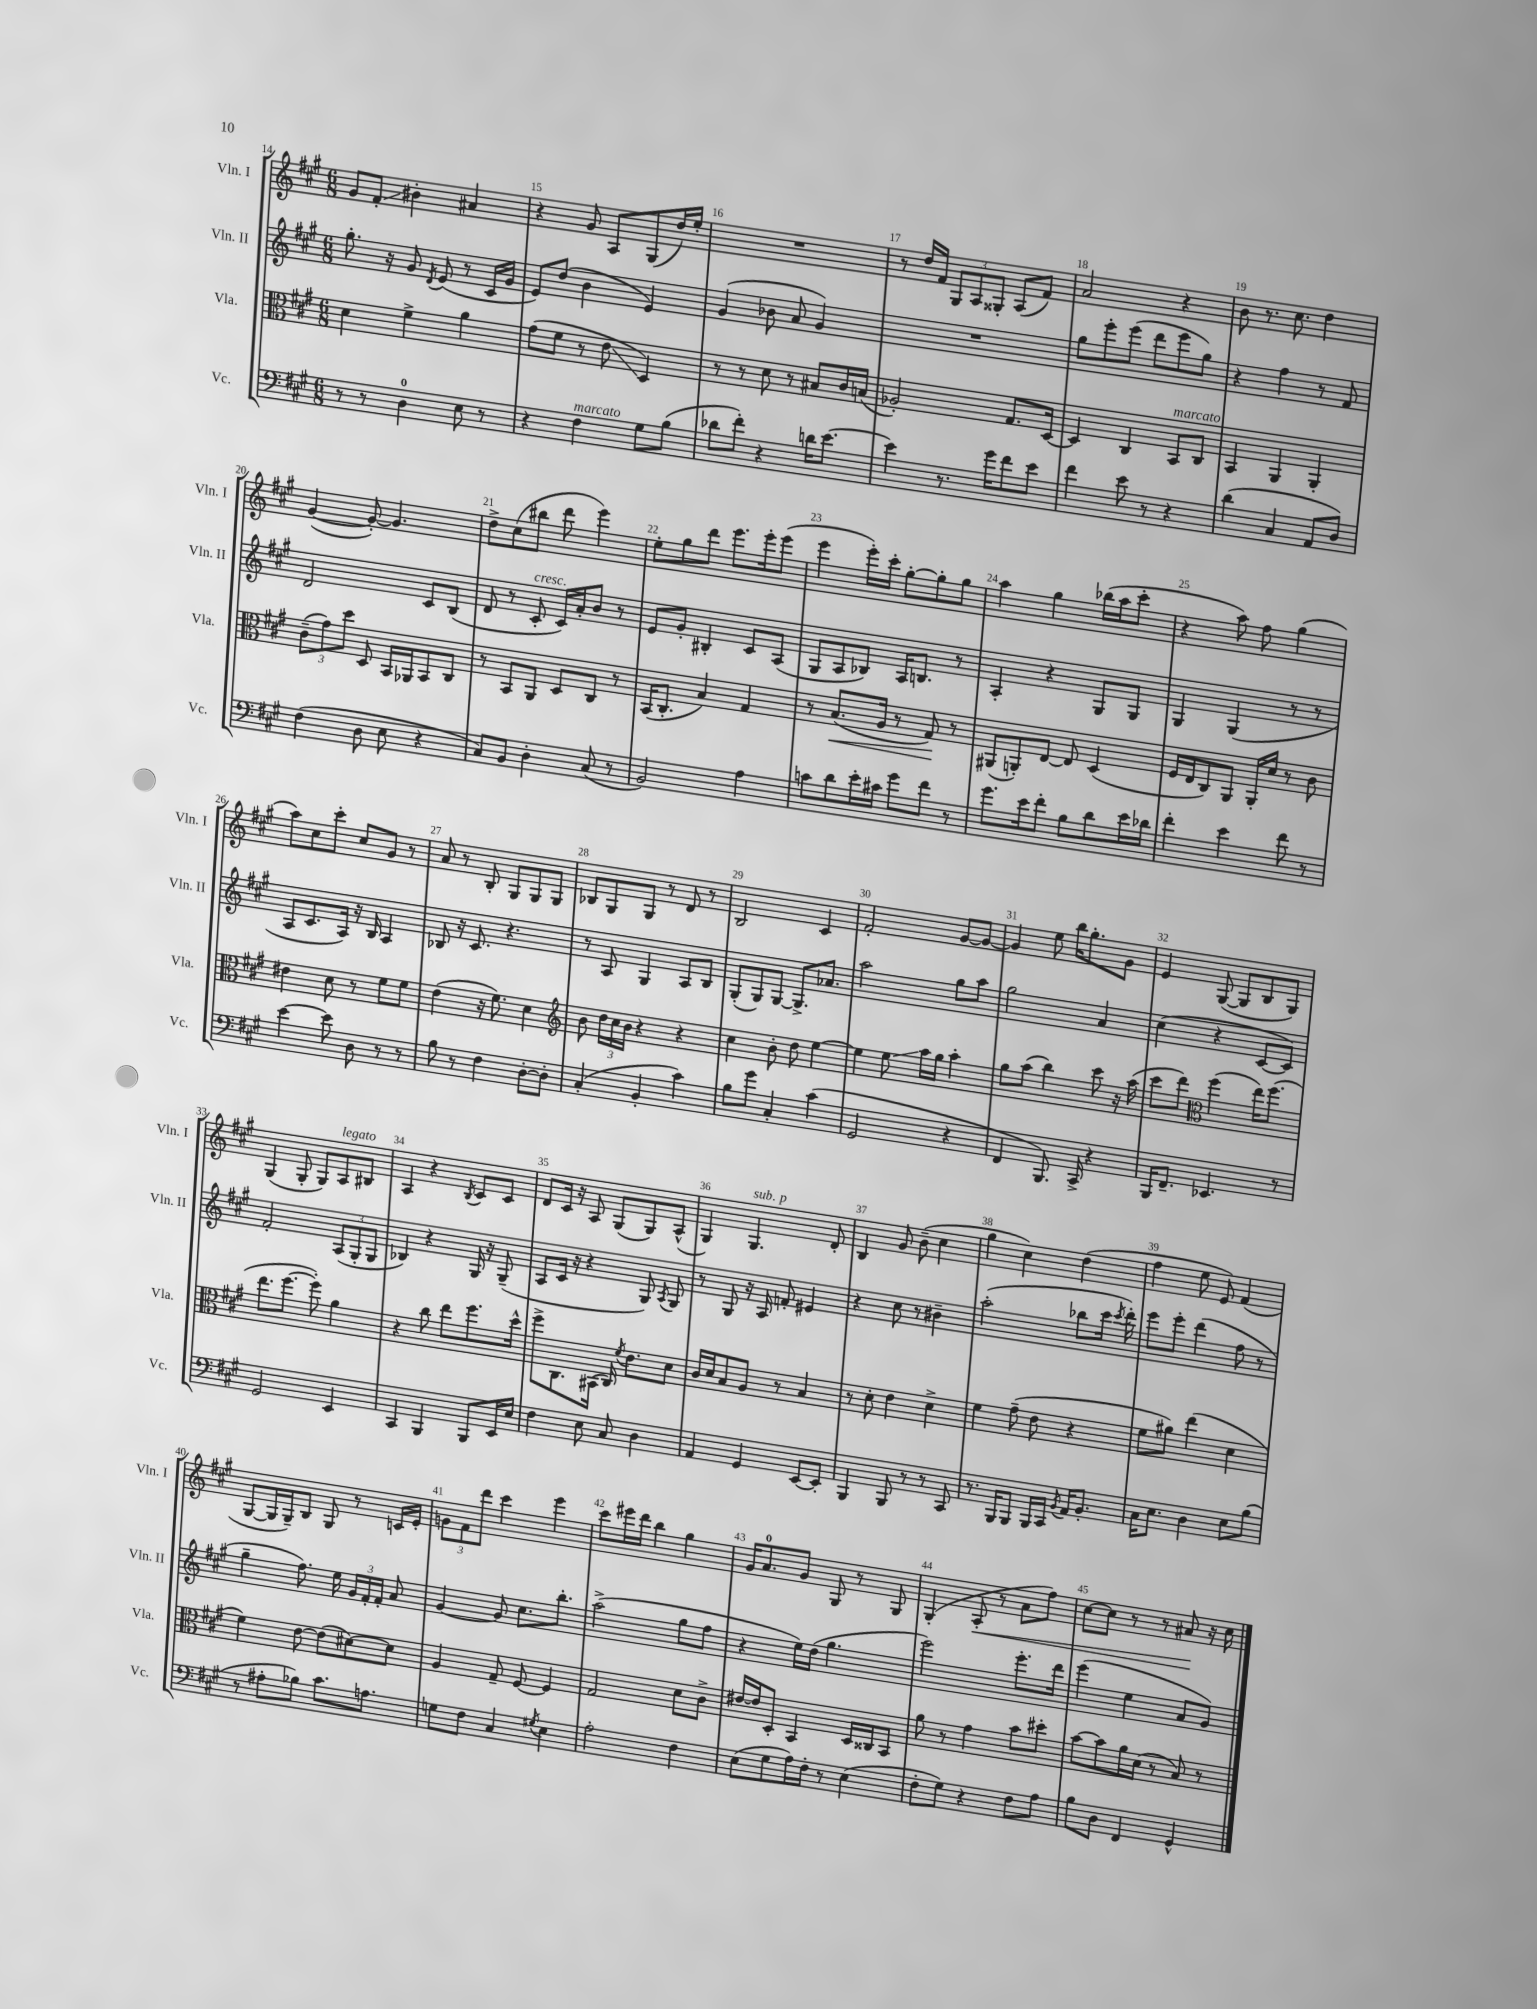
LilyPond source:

<<
\new StaffGroup <<
\new Staff = "s0" \with { instrumentName = "Vln. I" shortInstrumentName = "Vln. I" } {
    \clef treble \key a \major \numericTimeSignature \time 6/8
    \autoBeamOff gis'8[ fis'8]-.\glissando bis'4-. ais'4 |
    r4 gis'8 a8[ gis8( d''16) e''16]-. |
    R2. |
    r8 d''16[ fis'16] \tuplet 3/2 { gis8[ a8 gisis8]-. } a8[( fis'8]) |
    a'2 r4 |
    b'8 r8. cis''8. d''4 |
    gis'4~( gis'8~-.) gis'4. |
    d''8[-> cis''8( bis''8] d'''8 e'''4) |
    e''8[-. gis''8 d'''8] e'''8.[ e'''16-. e'''8]( |
    e'''4 e'''16[-.) cis'''16]-. gis''8[~-. gis''8-. gis''8] |
    a''4 gis''4 bes''16[( a''16 cis'''8]-. |
    r4 a''8) fis''8 gis''4( |
    a''8[) cis''8 cis'''8]-. cis''8[ gis'8] r8 |
    a'8 r8 b8-. gis8[ gis8 gis8] |
    bes8[ gis8 gis8] r8 d'8 r8 |
    b2 cis'4 |
    fis'2-. gis'8[~ gis'8]~ |
    gis'4 e''8 b''16[ gis''8.-. gis'8] |
    e'4 gis8~( gis8[ b8 gis8]) |
    gis4( gis8-. gis8[) a8^\markup { \italic "legato" } bis8] |
    a4 r4 \acciaccatura { b8 } cis'8[ cis'8] |
    d'8[ cis'16] r16 a8 gis8[( gis8) a8]-^( |
    gis4) gis4.^\markup { \italic "sub. p" } d'8-. |
    b4 gis'8 b'8--( cis''4 |
    gis''4 cis''4) d''4( |
    fis''4 e''8 e'8) fis'4( |
    gis8[~ gis16 gis16--) b8] gis8 r8 c'16[ e'16]-. |
    \tuplet 3/2 { g'8[ fis'8 d'''8] } cis'''4 e'''4 |
    cis'''8[ eis'''16 d'''16] b''4 gis''4 |
    gis'16[ a'8.-0 gis'8] gis8 r8 gis8 |
    gis4-.( a8-.\< r8 a'8[ fis''8]) |
    cis''8[~ cis''8] r8 r8 ais'8\! r16 cis''16 \bar "|." |
}
\new Staff = "s1" \with { instrumentName = "Vln. II" shortInstrumentName = "Vln. II" } {
    \clef treble \key a \major \numericTimeSignature \time 6/8
    \autoBeamOff gis''8.-. r16 gis'8 \acciaccatura { d'8 } e'8( r8 cis'16[ gis'16] |
    e'8[) d''8]( b'4 e'4) |
    gis'4( bes'8 a'8 gis'4) |
    R2. |
    gis''8[ e'''8-. e'''8]( d'''8[ e'''8 gis''8]) |
    r4 fis''4 r8 fis'8 |
    d'2 cis'8[ b8]( |
    d'8 r8 cis'8-.^\markup { \italic "cresc." } cis'16[) a'16-. b'8] r8 |
    e'8[ gis'8]-. bis4-. cis'8[ a8]( |
    gis8[ a8 bes8]) a16[ b8.] r8 |
    a4-. r4 gis8[ gis8] |
    gis4 gis4( r8 r8 |
    a8[ cis'8. a16]) r16 b16 a4 |
    bes8 r16 cis'8. r4. |
    r8 a8 gis4 a8[ b8] |
    gis8[-.( gis8) gis8]~ gis8.[-> aes'8.] |
    a''2 gis''8[ a''8] |
    gis''2 a'4 |
    cis''4( r4 cis'8[~ cis'8]) |
    fis'2-. \tuplet 3/2 { a8[( gis8-. gis8] } |
    bes4) r4 gis16 r16 gis8--( |
    a8[ cis'16] r16 r4 gis8) \acciaccatura { a8 } gis8 |
    r8 gis8 r16 a16 f'8-. eis'4 |
    r4 cis''8 r8 bis'4-- |
    a''2-.( bes''8[ cis'''16] \acciaccatura { cis'''8 } d'''16-.) |
    e'''8[ e'''8]-. d'''4( fis''8 r8 |
    gis''4-- fis''8.) e''16 \tuplet 3/2 { gis'16[ fis'16-. fis'16]-. } a'8 |
    gis'4~ gis'8 cis''8.[ b''8.]-. |
    a''2->( gis''8[ fis''8] |
    r4 e''16[) d''16]( gis''4. |
    e'''2) e'''8.[-. d'''16] |
    e'''4( e''4 a'8[ gis'8]) \bar "|." |
}
\new Staff = "s2" \with { instrumentName = "Vla." shortInstrumentName = "Vla." } {
    \clef alto \key a \major \numericTimeSignature \time 6/8
    \autoBeamOff d'4 fis'4-> a'4 |
    gis'8[( fis'8] r8 e'8\glissando d4) |
    r8 r8 d'8 r8 bis8[ cis'16 b16]( |
    aes2-.) gis8.[ d16]~ |
    d4 cis4 b,8[^\markup { \italic "marcato" } cis8] |
    b,4 a,4 a,4-. |
    \tuplet 3/2 { cis'8[--( gis'8) d''8] } d8 b,16[ aes,16 b,8 cis8] |
    r8 b,8[ a,8] d8[ cis8] r8 |
    b,16[( cis8.]-. b4) gis4 |
    r8 b8.[\<( a16] r8 gis8\!) r8 |
    ais,8[( a,8-.) e8]~ e8 d4( |
    fis16[ e16 cis8) a,8] a,16[-. d'16] r8 cis'8 |
    eis'4 d'8 r8 fis'8[ fis'8] |
    e'4( r16 fis'8.) d'4 |
    \clef treble b'8 \tuplet 3/2 { d''16[ cis''16 b'16] } r4 r4 |
    cis''4 b'8-. d''8 e''4~ |
    e''4 e''8\glissando a''16[ gis''16] a''4-. |
    gis''8[ a''8]( b''4) cis'''8 r16 a''16( |
    cis'''8[ d'''8]) \clef alto fis''4( e''16[) fis''8.]( |
    e''8.[ fis''8.]~ fis''8-.) a'4 |
    r4 cis''8 e''8[ fis''8. d''16]-^ |
    fis''8[-> cis8. bis,16]( cis16) \acciaccatura { fis'8 } e'8.[ d'8] |
    cis'16[ d'16 b8 a8] r8 b4 |
    r8 d'8-. e'4 d'4-> |
    fis'4 gis'8--( e'8 r4 |
    fis'8[ ais'8]) e''4( d'4 |
    fis'4) e'8~ e'8[( dis'8~) dis'8] |
    a4 gis8-- fis8~ fis4 |
    gis2 d'8[ cis'8]-> |
    eis'16[~ eis'16 d8]-. b,4 d16[ cisis16 b,8] |
    a'8 r8 gis'4 b'8[ dis''8]-. |
    b'8[~ b'8 a'16 d'16]( r8 b8) r8 \bar "|." |
}
\new Staff = "s3" \with { instrumentName = "Vc." shortInstrumentName = "Vc." } {
    \clef bass \key a \major \numericTimeSignature \time 6/8
    \autoBeamOff r8 r8 d4-0 e8 r8 |
    r4 fis4^\markup { \italic "marcato" } gis8[ b8]( |
    des'8[ fis'8]-.) r4 d'16[ e'8.]~ |
    e'4 r8. gis'16[ fis'8 e'8] |
    fis'4 e'8 r8 r4 |
    d'4( cis4 a,8[ d8]) |
    fis4( d8 e8 r4 |
    cis8[) b,8] d4-. cis8( r8 |
    b,2) a4 |
    c'8[ d'8 e'16-. cis'16] gis'8[ fis'8] r8 |
    gis'8.[ e'16 fis'8]-. b8[ d'8 e'16 des'16] |
    fis'4-. e'4 fis'8 r8 |
    e'4~ e'8 d8 r8 r8 |
    b8 r8 fis4 d8[~-. d8]-. |
    cis4-.( b,4-. cis'4) |
    b8[ gis'8] cis4-. cis'4( |
    gis,2 r4 |
    fis,4 b,,8.) cis,16-> r4 |
    b,,16[ fis,8.]-- ees,4. r8 |
    gis,2 e,4 |
    cis,4 b,,4 b,,8[ e,16 e16] |
    fis4 e8 cis8 d4 |
    a,4 gis,4 e,8[~ e,8]-. |
    b,,4 b,,8 r8 r8 cis,8 |
    r8. b,,16[ b,,8] b,,16[ cis,16] \acciaccatura { b,8 } a,16[ b,8.]-. |
    cis16[ e8.] d4 e8[ b8]( |
    r8 ais8[-. bes8]) cis'8.[ a8.] |
    g8[ fis8] cis4 \acciaccatura { gis8 } e4 |
    a2-. fis4 |
    e8[( gis8 a16) fis16]-. r8 e4( |
    fis8[-. gis8]) r4 fis8[ a8] |
    b8[ d8] fis,4 gis,4-^ \bar "|." |
}
>>
>>
\layout { \context { \Score currentBarNumber = #14 \override BarNumber.break-visibility = ##(#f #t #t) barNumberVisibility = #all-bar-numbers-visible } }
